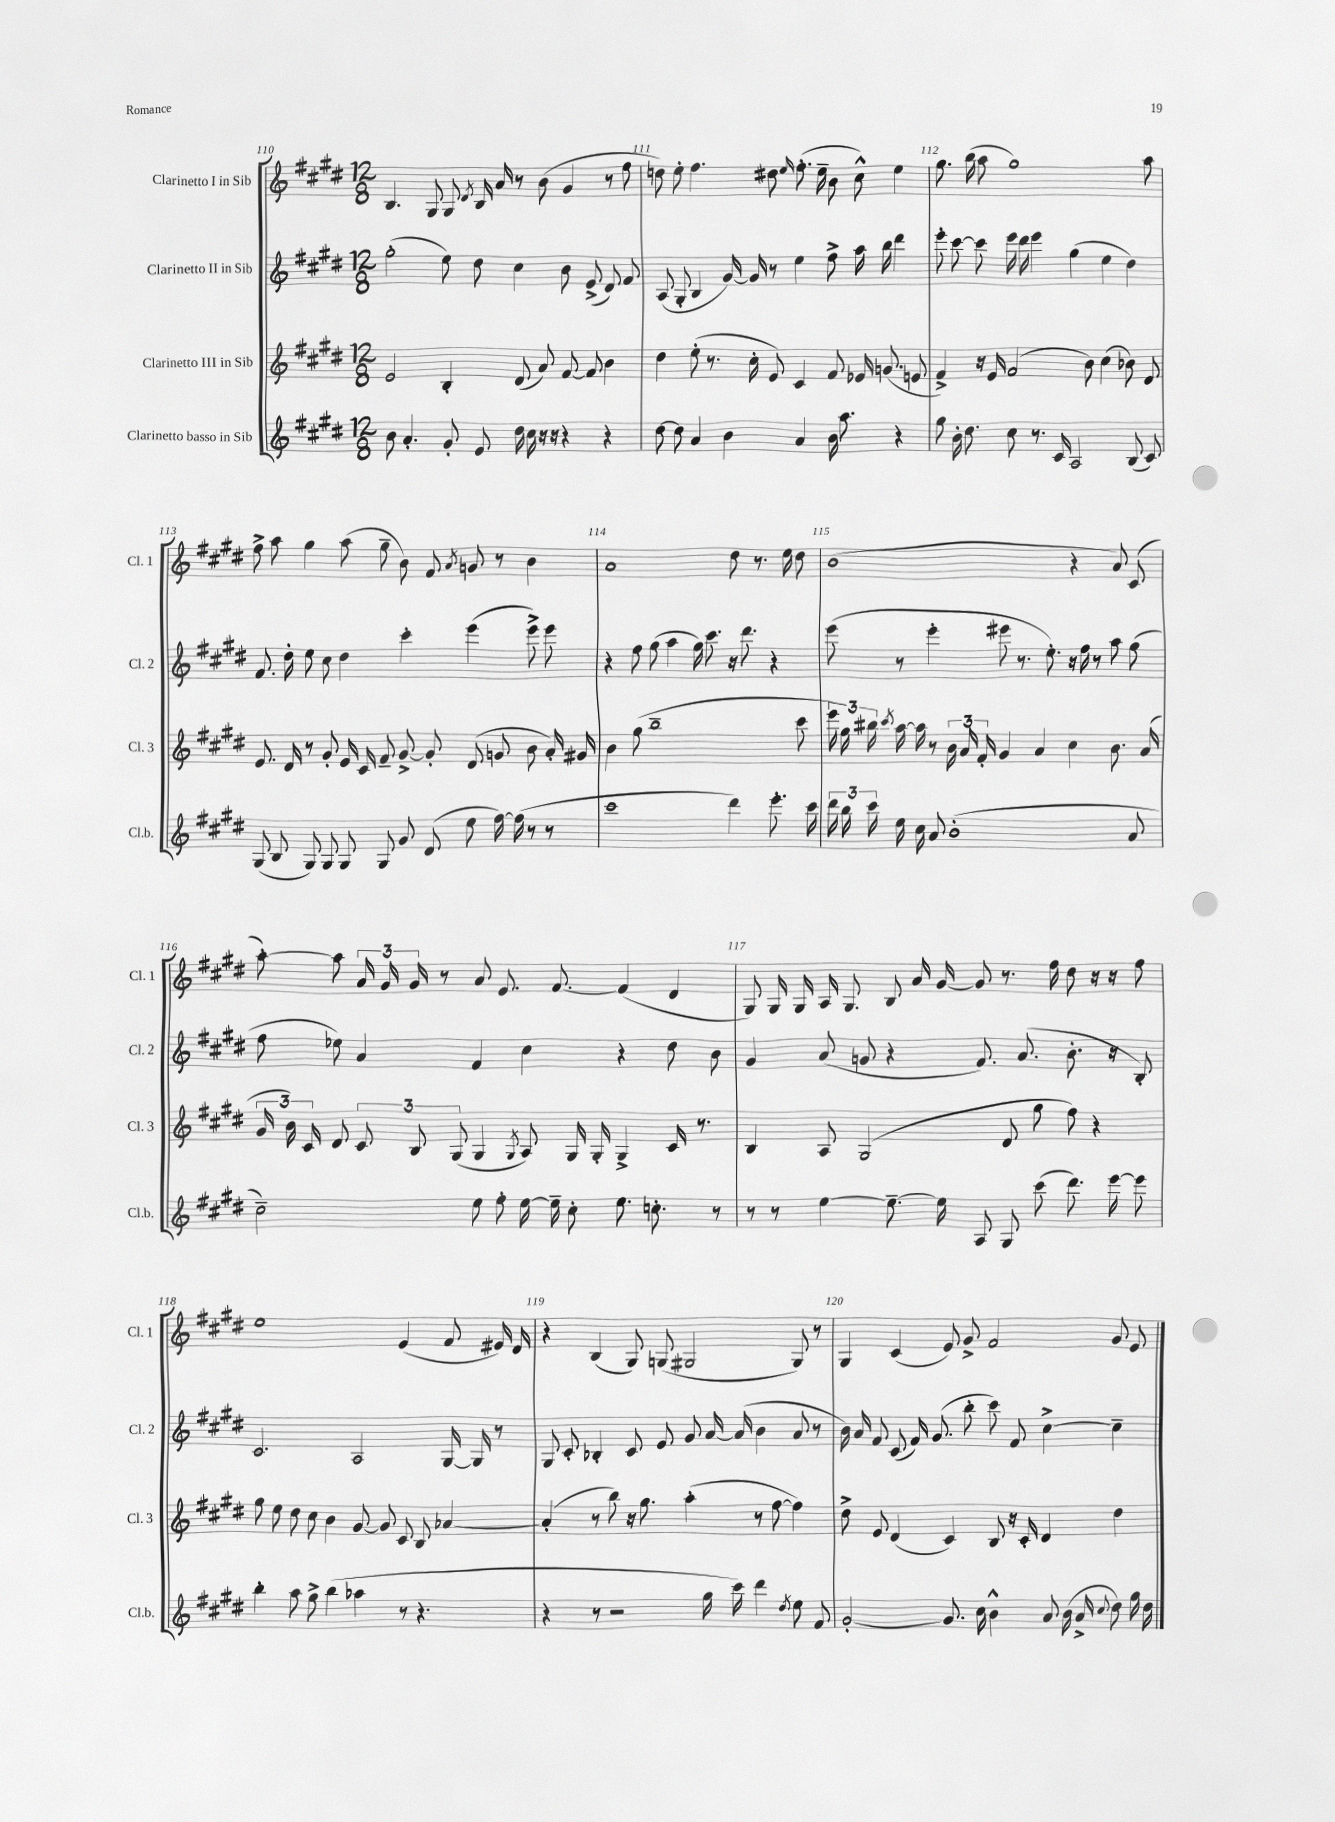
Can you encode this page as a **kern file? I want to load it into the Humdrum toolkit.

**kern	**kern	**kern	**kern
*staff4	*staff3	*staff2	*staff1
*clefG2	*clefG2	*clefG2	*clefG2
*k[f#c#g#d#]	*k[f#c#g#d#]	*k[f#c#g#d#]	*k[f#c#g#d#]
*M12/8	*M12/8	*M12/8	*M12/8
8b	2e	(2gg#'	4.B
4.a'	.	.	.
.	.	.	8G#
8g#'	4B'	8ee)	8G#
.	.	.	8qd#
8e	.	8dd#	16B
.	.	.	16a
16dd#	(8d#	4cc#	8r
16cc#	.	.	.
16r	8a)	.	(8b
16r	.	.	.
4r	[8f#	8b	4g#
.	8f#]	(8e^	.
4r	4b	8d#)	8r
.	.	8f#	8ff#
=	=	=	=
[8dd#	4dd#	(8A	8dd)
8dd#]	.	8G#'	8ee'
4a	(8ee'	4B	4.ff#
.	8.r	.	.
4b	.	[16g#)	.
.	16cc#'	16g#]	.
.	8e)	8r	8dd#
.	.	.	16qqee
4a	4c#	4ee	(8.ff#'
.	.	.	16ee~
16b	8f#	8ff#^	8b
8.aa	.	.	.
.	16e-	16aa	8cc#^^)
.	(8.g	16bb	.
4r	.	4ddd#	4ee
.	8e	.	.
=	=	=	=
8gg#	4f#^)	8eee'	8.gg#
16b'	.	[8ccc#	.
8.dd#	.	.	(16bb
.	16r	8ccc#]	8aa
.	16e	.	.
8cc#	(2f#	16eee	1gg#)
.	.	16ddd#	.
8.r	.	4eee	.
16c#	.	.	.
2A	.	(4gg#	.
.	8b)	.	.
.	(4cc#	4ee	.
(8B	8b-)	4dd#)	.
8c#)	8d#	.	8aa
=	=	=	=
(8G#	8.e	8.f#	8ff#^
8B	.	.	8aa
.	16d#	16dd#'	.
8G#)	8r	8ee	4gg#
8G#	8g#'	8cc#	.
8G#	16e	4dd#	(8aa
.	16c#	.	.
8G#	8f#~	.	8gg#~
8g#	[8g#^	4ccc#'	8b)
(8d#	8g#']	.	8f#
.	.	.	8qa
8ee	(8d#	(4eee	8g
[16ff#)	8g	.	8r
(16ff#]	.	.	.
8r	8b	8eee^)	4b
8r	16a')	8eee	.
.	16g#	.	.
=	=	=	=
1ccc#	4b	4r	1a
.	(8gg#	8ff#	.
.	1bb~	(8gg#	.
.	.	4aa	.
.	.	16gg#)	.
.	.	8.ccc#	.
4ddd#)	.	16r	8dd#
.	.	8.ddd#	.
.	.	.	8.r
8.eee'	.	4r	.
.	.	.	16ee
.	8ccc#	.	8dd#
16ccc#	.	.	.
=	=	=	=
24ddd#	24eee)	(8eee	(1b
24bb	24gg#	.	.
24ccc#	24bb#	.	.
.	8qccc#	.	.
16ee	[16aa	8r	.
16cc#	16aa]	.	.
8a	8r	4eee'	.
(1b'	24b	.	.
.	24a	.	.
.	24f#'	.	.
.	4g#	8eee#	.
.	.	8.r	.
.	4a	.	.
.	.	8.ee')	.
.	4cc#	16r	4r
.	.	16ff#	.
.	.	8r	.
.	8.b	8aa	8a)
8a	.	(8gg#	(8c#
.	(16a	.	.
=	=	=	=
2cc#~)	24g#	8ff#	[8aa')
.	24b)	.	.
.	24c#	.	.
.	8d#	8ee-)	8aa]
.	12c#	4a	24a
.	.	.	24g#
.	12B	.	24g#
.	.	.	8r
.	(12G#	.	.
8ee	4G#	4f#	8a
8ff#'	.	.	8.e
.	8qG#	.	.
[16ee	8A)	4cc#	.
16ee~]	.	.	[8.f#
8cc#'	16G#	.	.
.	16G#'	.	.
8.ee	4G#^	4r	(4f#]
8.cc'	.	.	.
.	16c#	8dd#	4d#
.	8.r	.	.
8r	.	8b	.
=	=	=	=
8r	4B	4g#	8G#)
8r	.	.	16G#
.	.	.	16G#
[4ee	8A	(8a	16A
.	.	.	8.G#
.	(2G#	8g	.
8.ee~_	.	4r	8B
.	.	.	16a
16ee]	.	.	[16g#
8A	.	8.f#)	8g#]
8G#	8d#	.	8.r
.	.	(8.a	.
(8ccc#	8gg#	.	.
.	.	.	16ff#
8.ddd#)	8ff#)	8.b'	8dd#
.	4r	.	16r
[16eee	.	16r	16r
8eee]	.	8B')	8ff#
=	=	=	=
4bb'	8gg#	2.c#	1ee
.	8ee	.	.
8aa	8dd#	.	.
8gg#^	8cc#	.	.
(4bb	4b	.	.
4aa-	[8g#	2A	.
.	8g#]	.	.
8r	8c#	.	(4e
4.r	8B	.	.
.	[4a-	[16G#	8f#
.	.	16G#]	.
.	.	8r	16e#)
.	.	.	16d#
=	=	=	=
4r	(4a-']	8G#	4r
.	.	8c#'	.
8r	8r	4B-'	(4B
2r	8bb)	.	.
.	16r	8c#	8G#)
.	8.gg#	.	.
.	.	8e	(8G
.	(4aa'	8g#	2G#
16gg#	.	[16a	.
16ccc#)	.	(16a]	.
4ddd#	8r	4b	.
.	[8ff#	.	.
8qdd#	.	.	.
8ee	4ff#])	8a	8G#)
8f#	.	8r	8r
=	=	=	=
[2g#'	8dd#^	16b)	4G#
.	.	16a	.
.	8e	8f#	.
.	(4d#	(8c#	(4c#
.	.	16f#)	.
.	.	(8.g#	.
8.g#]	4c#)	.	8e)
.	.	8bb'	8g#^
16cc#	.	.	.
4b^^	8B	8ccc#)	2f#
.	16r	8f#	.
.	16c#'	.	.
8a	4d#	[4cc#^	.
(16b	.	.	.
16a^	.	.	.
8qqcc#	.	.	.
8dd#)	4dd#	4cc#~]	8g#
16gg#	.	.	8e
16dd#	.	.	.
==	==	==	==
*-	*-	*-	*-
